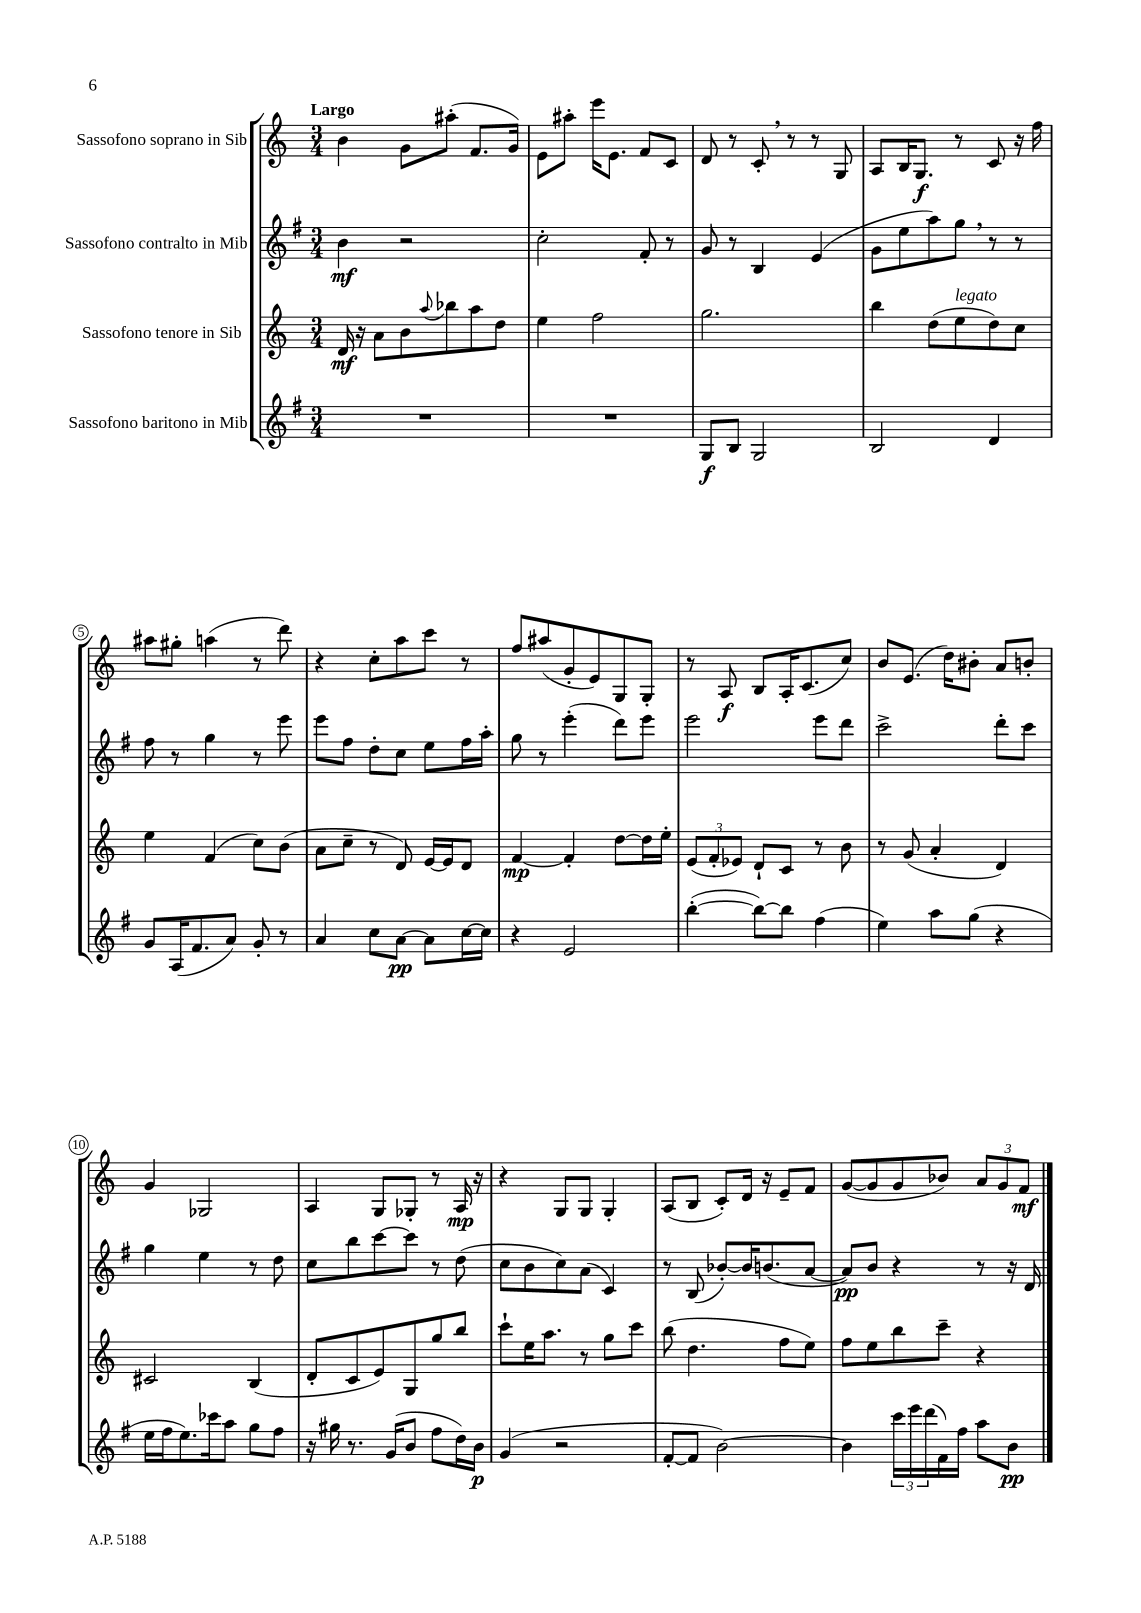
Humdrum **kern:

**kern	**kern	**kern	**kern
*staff4	*staff3	*staff2	*staff1
*clefG2	*clefG2	*clefG2	*clefG2
*k[f#]	*k[]	*k[f#]	*k[]
*M3/4	*M3/4	*M3/4	*M3/4
2.r	16d	4b	4b
.	16r	.	.
.	8a	.	.
.	8b	2r	8g
.	8qqaa	.	.
.	8bb-	.	(8aa#'
.	8aa	.	8.f
.	8dd	.	.
.	.	.	16g)
=	=	=	=
2.r	4ee	2cc'	8e
.	.	.	8aa#'
.	2ff	.	16eee
.	.	.	8.e
.	.	8f#'	8f
.	.	8r	8c
=	=	=	=
8G	2.gg	8g	8d
8B	.	8r	8r
2G	.	4B	8c'
.	.	.	8r
.	.	(4e	8r
.	.	.	8G
=	=	=	=
2B	4bb	8g	8A
.	.	8ee	16B
.	.	.	8.G
.	(8dd	8aa)	.
.	8ee	8gg	8r
4d	8dd)	8r	8c
.	8cc	8r	16r
.	.	.	16ff
=	=	=	=
8g	4ee	8ff#	8aa#
(16A	.	8r	8gg#'
8.f#	.	.	.
.	(4f	4gg	(4aa
8a)	.	.	.
8g'	8cc)	8r	8r
8r	(8b	8eee	8ddd)
=	=	=	=
4a	8a	8eee	4r
.	8cc~	8ff#	.
8cc	8r	8dd'	8cc'
[8a	8d)	8cc	8aa
8a]	[16e	8ee	8ccc
.	16e]	.	.
[16cc	8d	16ff#	8r
16cc]	.	16aa'	.
=	=	=	=
4r	[4f	8gg	8ff
.	.	8r	(8aa#
2e	4f']	(4eee'	8g'
.	.	.	8e)
.	[8dd	8ddd)	8G
.	16dd]	8eee	8G'
.	16ee'	.	.
=	=	=	=
([4bb'	(12e	2eee	8r
.	12f'	.	.
.	.	.	8A
.	12e-)	.	.
8bb_)	8d`	.	8B
8bb]	8c	.	16A'
.	.	.	(8.c
(4ff#	8r	8eee	.
.	8b	8ddd	8cc)
=	=	=	=
4ee)	8r	2ccc^	8b
.	(8g	.	(8.e
8aa	4a'	.	.
.	.	.	16dd)
(8gg	.	.	8b#'
4r	4d)	8ddd'	8a
.	.	8ccc	8b'
=	=	=	=
16ee	2c#	4gg	4g
16ff#	.	.	.
8.ee)	.	.	.
.	.	4ee	2G-
16ccc-	.	.	.
8aa	.	.	.
8gg	(4B	8r	.
8ff#	.	8dd	.
=	=	=	=
16r	8d'	8cc	4A
16gg#	.	.	.
8.r	8c	8bb	.
.	8e)	[8ccc	8G
(16g	.	.	.
8b	8G	8ccc]	8G-'
8ff#	8gg	8r	8r
16dd)	8bb	(8dd	16A
16b	.	.	16r
=	=	=	=
(4g	8ccc`	8cc	4r
.	16ee	8b	.
.	8.aa	.	.
2r	.	8cc)	8G
.	8r	(8a	8G
.	8gg	4c)	4G'
.	8ccc	.	.
=	=	=	=
[8f#'	(8bb	8r	(8A
8f#]	4.dd	(8B	8B
[2b)	.	[8b-')	8c')
.	.	16b-]	16d
.	.	(8.b	16r
.	8ff	.	8e~
.	8ee)	[8a	8f
=	=	=	=
4b]	8ff	8a])	([8g
.	8ee	8b	8g]
24ccc	8bb	4r	8g
24eee	.	.	.
(24ddd	.	.	.
16f#)	8ccc~	.	8b-)
16ff#	.	.	.
8aa	4r	8r	12a
.	.	.	12g
8b	.	16r	.
.	.	.	12f
.	.	16d	.
==	==	==	==
*-	*-	*-	*-
